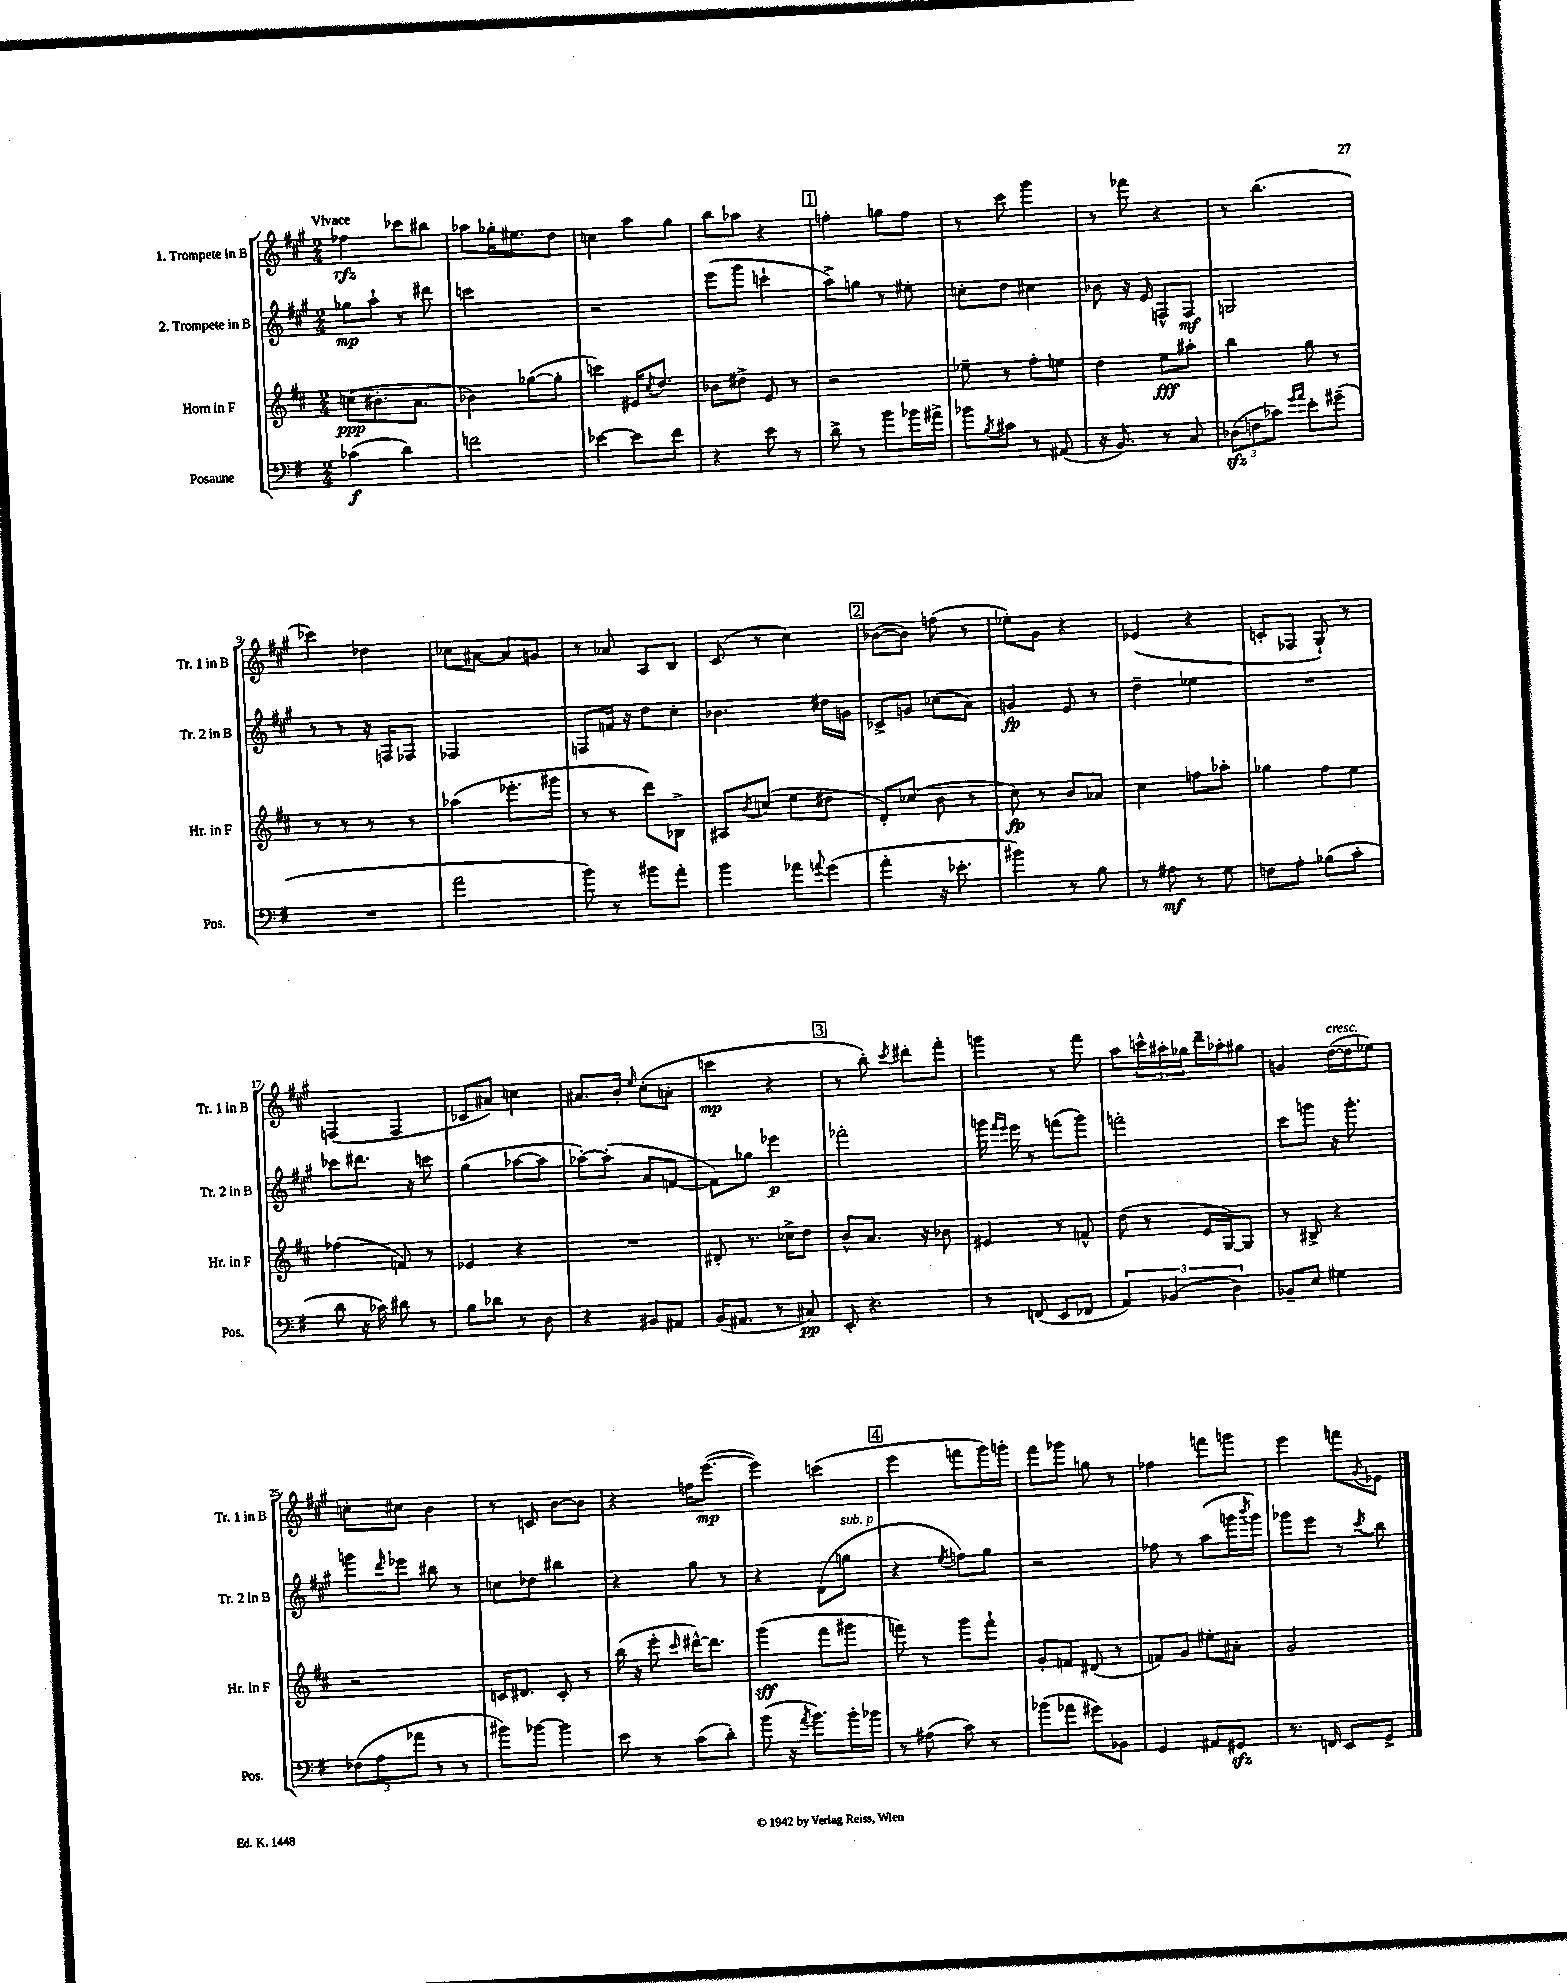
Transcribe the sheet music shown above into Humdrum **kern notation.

**kern	**kern	**kern	**kern
*staff4	*staff3	*staff2	*staff1
*clefF4	*clefG2	*clefG2	*clefG2
*k[f#]	*k[f#c#]	*k[f#c#g#]	*k[f#c#g#]
*M2/4	*M2/4	*M2/4	*M2/4
(4c-	(8cc	8gg-	4ff-
.	8.b#'	8aa`	.
4d)	.	8r	8ccc-
.	8.a	.	.
.	.	8ddd#	8bb#
=	=	=	=
2f	4b-)	2ccc	8aa-
.	.	.	16gg-'
.	.	.	8.ee#
.	([8gg-	.	.
.	8gg-']	.	8dd
=	=	=	=
[4e-	4ccc)	2r	4cc
8e-]	16e#	.	8aa
.	8qcc#	.	.
.	8.dd	.	.
8f#	.	.	8gg#
=	=	=	=
4r	8b-	(8eee	8bb
.	8dd#^	8ggg#	8aa-
8e	8e	4ccc`	4r
8r	8r	.	.
=	=	=	=
8d^	2r	8aa^)	4ff'
8r	.	8gg	.
8b	.	8r	8gg
16b-	.	8ee#'	8ff
16a#^	.	.	.
=	=	=	=
8b-	8ee-~	8cc'	8r
8qB	.	.	.
8c#	8r	8dd	8ccc#
8r	8ff#'	4cc#	4ggg#
(8AA#	8ee	.	.
=	=	=	=
16r	4dd	8b-	8r
8.BB)	.	.	.
.	.	16r	8fff-
.	.	16e	.
8r	8ee	8F^^	4r
8C	8aa#'	8F	.
=	=	=	=
(12D-	4bb	2G	8r
12F	.	.	.
.	.	.	(4.bb
12c-)	.	.	.
16qqg	.	.	.
16qqa	.	.	.
8e'	8gg	.	.
(8g#~	8r	.	.
=	=	=	=
2r	8r	8r	4ccc-)
.	8r	8r	.
.	8r	16r	4dd-
.	.	16F	.
.	8r	8F-	.
=	=	=	=
2a	(4aa-	2F-	8cc-
.	.	.	[8a#
.	8.eee-'	.	8a#]
.	.	.	8g
.	16ggg#	.	.
=	=	=	=
8b)	8r	8F	8r
8r	8r	16f	8a-
.	.	16r	.
8b#	8ddd)	8dd	8A
8a'	8B-^	8cc#'	8B
=	=	=	=
4b	8A#	4.b-	(8c#
.	8qb	.	.
.	(8cc	.	8r
8a-	8ee	.	4cc#)
8qqa	.	.	.
(8g	8dd#	16dd#	.
.	.	16g	.
=	=	=	=
4a'	8d')	8c-^	([8b-
.	(8cc-	8g	8b-])
16r	8b	(8cc-	(8ff
8.e-'	.	.	.
.	8r	8a)	8r
=	=	=	=
4b#)	8cc#)	4g	8ee-')
.	8r	.	8g#
8r	8b	8e	4r
8B	8a-	8r	.
=	=	=	=
8r	4cc#	4dd~	(4e-
8A#	.	.	.
8r	8ff	4ee-	4r
8G	8aa-'	.	.
=	=	=	=
8F	4gg-	2r	8c'
8A'	.	.	8F-
(8B-	8ff#	.	8G#`)
8c'	8ee	.	8r
=	=	=	=
8d	(4ff-	8ccc-	(4F
16r	.	8.ddd#	.
16c-)	.	.	.
8d#	8f)	.	4F
.	.	16r	.
8r	8r	8ccc	.
=	=	=	=
8B	4e-	(4gg#	8c-
8d-	.	.	8a#)
8r	4r	[8aa-	4cc
8D	.	8aa-]	.
=	=	=	=
4r	2r	[8aa-')	8.a#
.	.	(8aa-']	.
.	.	.	16b'
.	.	.	16qqee
8BB#	.	8a	(8cc#'
8AA#	.	[8f	8a'
=	=	=	=
(16BB	8d#'	8f])	4ccc
8.AA#	.	.	.
.	8.r	8gg-	.
8r	.	4eee-	4r
.	16cc-^	.	.
8C#)	8dd	.	.
=	=	=	=
8EE'	8b^^	2fff-'	8r
4.r	8.a	.	8bb')
.	.	.	8qccc#
.	.	.	8ddd#'
.	16r	.	.
.	8b-	.	8fff#'
=	=	=	=
8r	4e#	16ggg	4ggg
.	.	16qqfff#	.
.	.	16qqeee	.
.	.	16eee	.
(8FF	.	8r	.
8EE	8r	(8fff	8r
8FF-	8f^^	8ggg)	8fff#
=	=	=	=
6AA)	(8dd	2fff'	8aa
.	8r	.	24ccc^^
(6BB-	.	.	24aa#'
.	.	.	24gg-
.	16e	.	16ddd~
.	[16G)	.	16aa-'
6D)	.	.	.
.	8G]	.	8gg#
=	=	=	=
8BB-~	8r	8ccc#	4g
8E	8B#^	8ggg	.
4G#	4r	16r	([16dd
.	.	8.ggg'	16dd]
.	.	.	8ee-)
=	=	=	=
(12F-	2r	8ggg	8cc'
12A	.	.	.
.	.	16qqddd	.
.	.	8eee-	8cc#
12a-	.	.	.
8r	.	8bb#	4b
8r	.	8r	.
=	=	=	=
8b#)	16c	8cc	8r
.	8.d#	.	.
[8b-	.	8dd-	8c
4b-]	8c'	4bb#	[8b
.	8r	.	8b]
=	=	=	=
8e	(16bb	4r	4r
.	16r	.	.
8r	8eee'	.	.
.	16qqccc#	.	.
(8c	[16ddd#^^)	8gg#	16ff
.	8.ddd#]	.	([8.eee
8d')	.	8r	.
=	=	=	=
(8b	(4ggg	4r	4eee])
16r	.	.	.
8qa	.	.	.
8.b)	.	.	.
.	8fff#	(8d	(4ccc
16b'	8ggg#	8gg	.
16b-	.	.	.
=	=	=	=
8r	8fff)	4r	4eee
(8A#	8r	.	.
.	.	8qee	.
8c)	8ggg	8ff)	8fff
8r	8fff`	8gg#	16ggg#)
.	.	.	16ggg'
=	=	=	=
(8b-	8g'	2r	8fff#
8a-	8f	.	8ggg-
8g#)	(8d#	.	8gg
8BB-	8r	.	8r
=	=	=	=
4GG	8f)	8ff-	4ff-
.	8g	8r	.
8AA#	8ee#'	(8aa	8fff
8GG#	8a#'	16ggg	8ggg
.	.	8qbbb	.
.	.	16ggg)	.
=	=	=	=
8.r	2g	8ggg-	4eee
.	.	8eee	.
16FF	.	.	.
8EE	.	8r	8fff
.	.	8qccc#	8qg#
8GG^	.	8bb	8e-
==	==	==	==
*-	*-	*-	*-
